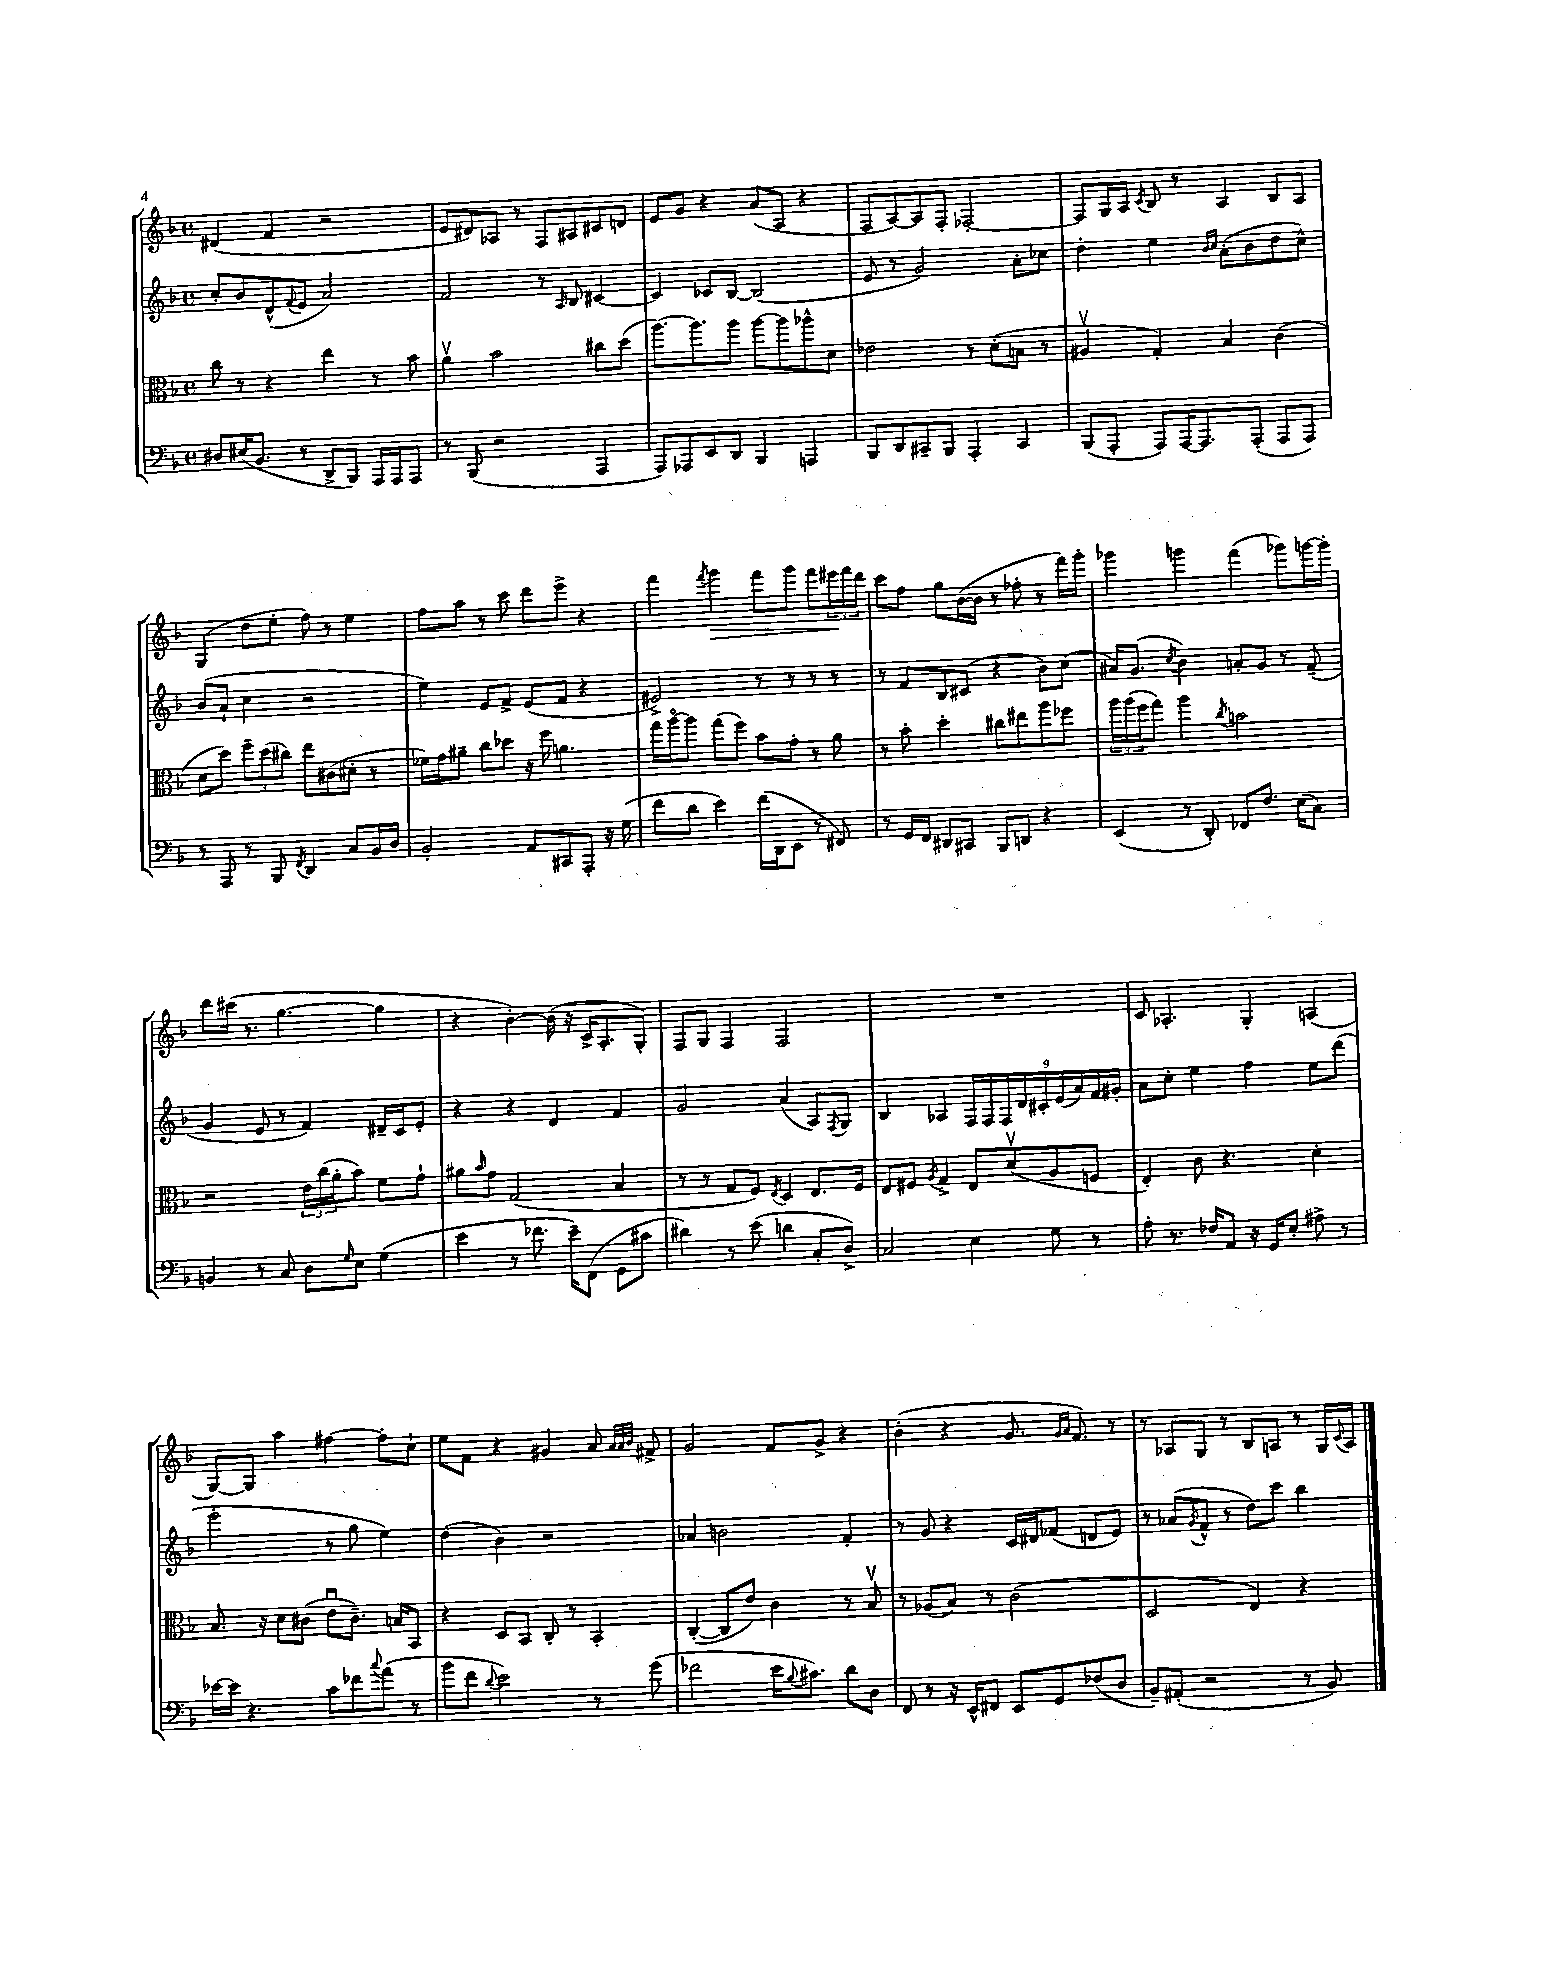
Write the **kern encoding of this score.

**kern	**kern	**kern	**kern
*staff4	*staff3	*staff2	*staff1
*clefF4	*clefC3	*clefG2	*clefG2
*k[b-]	*k[b-]	*k[b-]	*k[b-]
*M4/4	*M4/4	*M4/4	*M4/4
*met(c)	*met(c)	*met(c)	*met(c)
8D#	8cc	8cc'	(4d#
(16E#	8r	8b-	.
8.BB-	.	.	.
.	4r	(8d^^	4f
.	.	8qqf	.
8r	.	8e	.
8DD^	4ee	2a)	2r
8BBB-)	.	.	.
16AAA	8r	.	.
16AAA	.	.	.
8AAA	8b-	.	.
=	=	=	=
8r	4av	2f	8e
(8BBB-	.	.	8d#)
2r	2b-	.	8A-
.	.	.	8r
.	.	8r	8F
.	.	16qqA	.
.	.	8B-	8A#
4AAA	8cc#	[4c#	8c#
.	(8dd	.	8d
=	=	=	=
8AAA)	[8.aa)	4c#]	8e
8AAA-	.	.	8g
.	8.aa]	.	.
8EE	.	8c-	4r
8DD	8aa	[8B-	.
4BBB-	[8aa	(2B-]	(8a
.	8aa]	.	8A
4AAA	8aa-^^	.	4r
.	8d	.	.
=	=	=	=
8BBB-	2e-	8e	8F
8DD	.	8r	[8A)
8CC#~	.	2g)	8A]
8BBB-	.	.	8F'
4AAA'	8r	.	[2F-'
.	(8d'	.	.
4CC#	8B	8a'	.
.	8r	8cc-	.
=	=	=	=
(8BBB-	4A#v	4dd'	8F-]
8AAA'	.	.	16G
.	.	.	16A
.	.	.	8qc
8AAA)	4G')	4ee	8B-
[16AAA	.	.	8r
8.AAA]	.	.	.
.	.	16qqb-	.
.	.	16qqcc	.
.	4B-	(8a'	4A
(8AAA'	.	8b-	.
8AAA	(4c	8dd	8B-
8AAA)	.	8cc^^)	8A
=	=	=	=
8r	8d	(8b-	(4G
8AAA	8dd)	8a`	.
8r	12ff~	4cc	8dd
.	(12dd	.	.
8BBB-	.	.	8ee'
.	12cc#)	.	.
8qFF	.	.	.
4DD	8ee	2r	8ff)
.	(8c#	.	8r
8C	8d#'	.	4ee
16BB-	8r	.	.
16D	.	.	.
=	=	=	=
2BB-'	16f-)	4ee)	8ff
.	16g	.	.
.	8a#~	.	8aa
.	8cc	8e	8r
.	8dd-	8f^	8ccc
8AA	16r	(8e	8ddd
.	16ff	.	.
8CC#	4.a	8f	8eee^
8AAA'	.	4r	4r
16r	.	.	.
(16G	.	.	.
=	=	=	=
8f	16gg	2e#^)	4fff
.	[16aao	.	.
8d	8aa]	.	.
.	.	.	8qfff
4e)	(8gg	.	4ggg
.	8ff)	.	.
(16f	8b-	8r	8fff
16DD	.	.	.
8EE	8g'	8r	8ggg
8r	8r	8r	8fff
8FF#)	8a	8r	24eee#
.	.	.	24fff
.	.	.	24ddd
=	=	=	=
8r	8r	8r	8ccc
16GG	8b-'	8f	8ff
16FF	.	.	.
8DD#	4dd'	8B-	8gg
8CC#	.	(8c#	([16b-
.	.	.	16b-]
8BBB-	8cc#	4r	8r
8DD	8ee#	.	8ff-'
4r	8aa	8b-)	8r
.	8ff-	(8cc	16fff)
.	.	.	16ggg'
=	=	=	=
(4EE	24aa	16a#)	4ggg-
.	(24aa	.	.
.	.	(8.g	.
.	24ff	.	.
.	8gg)	.	.
.	.	8qcc	.
8r	4aa	4b-)	4ggg
8DD')	.	.	.
.	8qcc	.	.
8FF-	2b	8a'	(4fff
8.F	.	8g	.
.	.	8r	8ggg-)
(16E	.	.	.
8C)	.	(8f~	[16ggg
.	.	.	16ggg']
=	=	=	=
4BB	2r	4g	8ddd
.	.	.	(16ccc#
.	.	.	8.r
8r	.	8e	.
8C	.	8r	[4.gg
8D	24e	4f)	.
.	(24cc	.	.
.	24a'	.	.
16qqG	.	.	.
8E	8b-)	.	.
(4G	8f	16d#~	4gg]
.	.	16c	.
.	8g`	8e'	.
=	=	=	=
4e	8a#	4r	4r
.	16qqb-	.	.
.	8g	.	.
8r	(2G	4r	[4b-')
8.f-	.	.	.
.	.	4d	(16b-]
16e~)	.	.	16r
(8FF	.	.	16c^
.	.	.	8.A'
8GG	4B-	4f	.
8c#	.	.	8G')
=	=	=	=
4d#)	8r	2g	8F
.	8r	.	8G
8r	8G	.	4F
(8e	8F)	.	.
.	8qE	.	.
4d	4D	(4a	2F
8C'	8.E	8A)	.
.	.	8qF	.
8D^)	.	8G	.
.	16F	.	.
=	=	=	=
2C	8E	4B-	1r
.	8F#	.	.
.	8qA	.	.
.	4G^	4A-	.
4E	8E	18F	.
.	.	18F	.
.	.	18F	.
.	(8dv	.	.
.	.	18d	.
.	.	18c#'	.
8G	8A	.	.
.	.	(18e	.
.	.	18a)	.
8r	8F	.	.
.	.	18f	.
.	.	18g#'	.
=	=	=	=
8A'	4E')	8a	8c
8.r	.	8cc'	4.A-'
.	8c	4ee	.
16F-	.	.	.
8AA	4.r	.	.
16r	.	4ff	4G'
16GG	.	.	.
8E'	.	.	.
8A#^	4d'	8ee	(4A
8r	.	(8ddd	.
=	=	=	=
[16e-	8.B-	2eee'	[8G)
16e-]	.	.	.
4.r	.	.	8G]
.	16r	.	.
.	8d	.	4aa
.	(8c#	.	.
8c	8eu	8r	[4ff#
8f-	8.c#~)	8gg	.
8qqcc	.	.	.
(8a	.	4ee)	8ff#']
.	16B	.	.
8r	8BB-	.	8cc`
=	=	=	=
8b-	4r	(4dd	8ee
8f	.	.	8f
8qqd	.	.	.
2e)	8D	4b-)	4r
.	8BB-	.	.
.	8C'	2r	4g#
.	8r	.	.
8r	4BB-'	.	8a
.	.	.	32qqa
.	.	.	32qqa
.	.	.	32qqb-
(8g	.	.	8f#^
=	=	=	=
2f-	([4C'	4a-	2g
.	8C]	2b	.
.	8e)	.	.
16e	4c	.	8f
8qqB-	.	.	.
8.c#)	.	.	.
.	.	.	8g^
8d	8r	4f'	4r
8D	8B-v	.	.
=	=	=	=
8FF	8r	8r	(4b-'
8r	(8A-	8g	.
16r	8B-)	4r	4r
16EE^^	.	.	.
8FF#	8r	.	.
8EE	(2c	16c	8.g
.	.	16d#	.
8GG	.	(8f-	.
.	.	.	16qqg
.	.	.	16qqa
.	.	.	8.f)
(8F-	.	8d	.
8D	.	8e)	8r
=	=	=	=
8BB-~)	2D	8r	8r
(8AA#'	.	(8a-	8A-
.	.	8qg	.
2r	.	8f^^	8G
.	.	8r	8r
.	4E)	8dd)	8B-
.	.	8ccc	8A
8r	4r	4bb-	8r
8BB-)	.	.	16G
.	.	.	8qqc
.	.	.	16A
==	==	==	==
*-	*-	*-	*-
